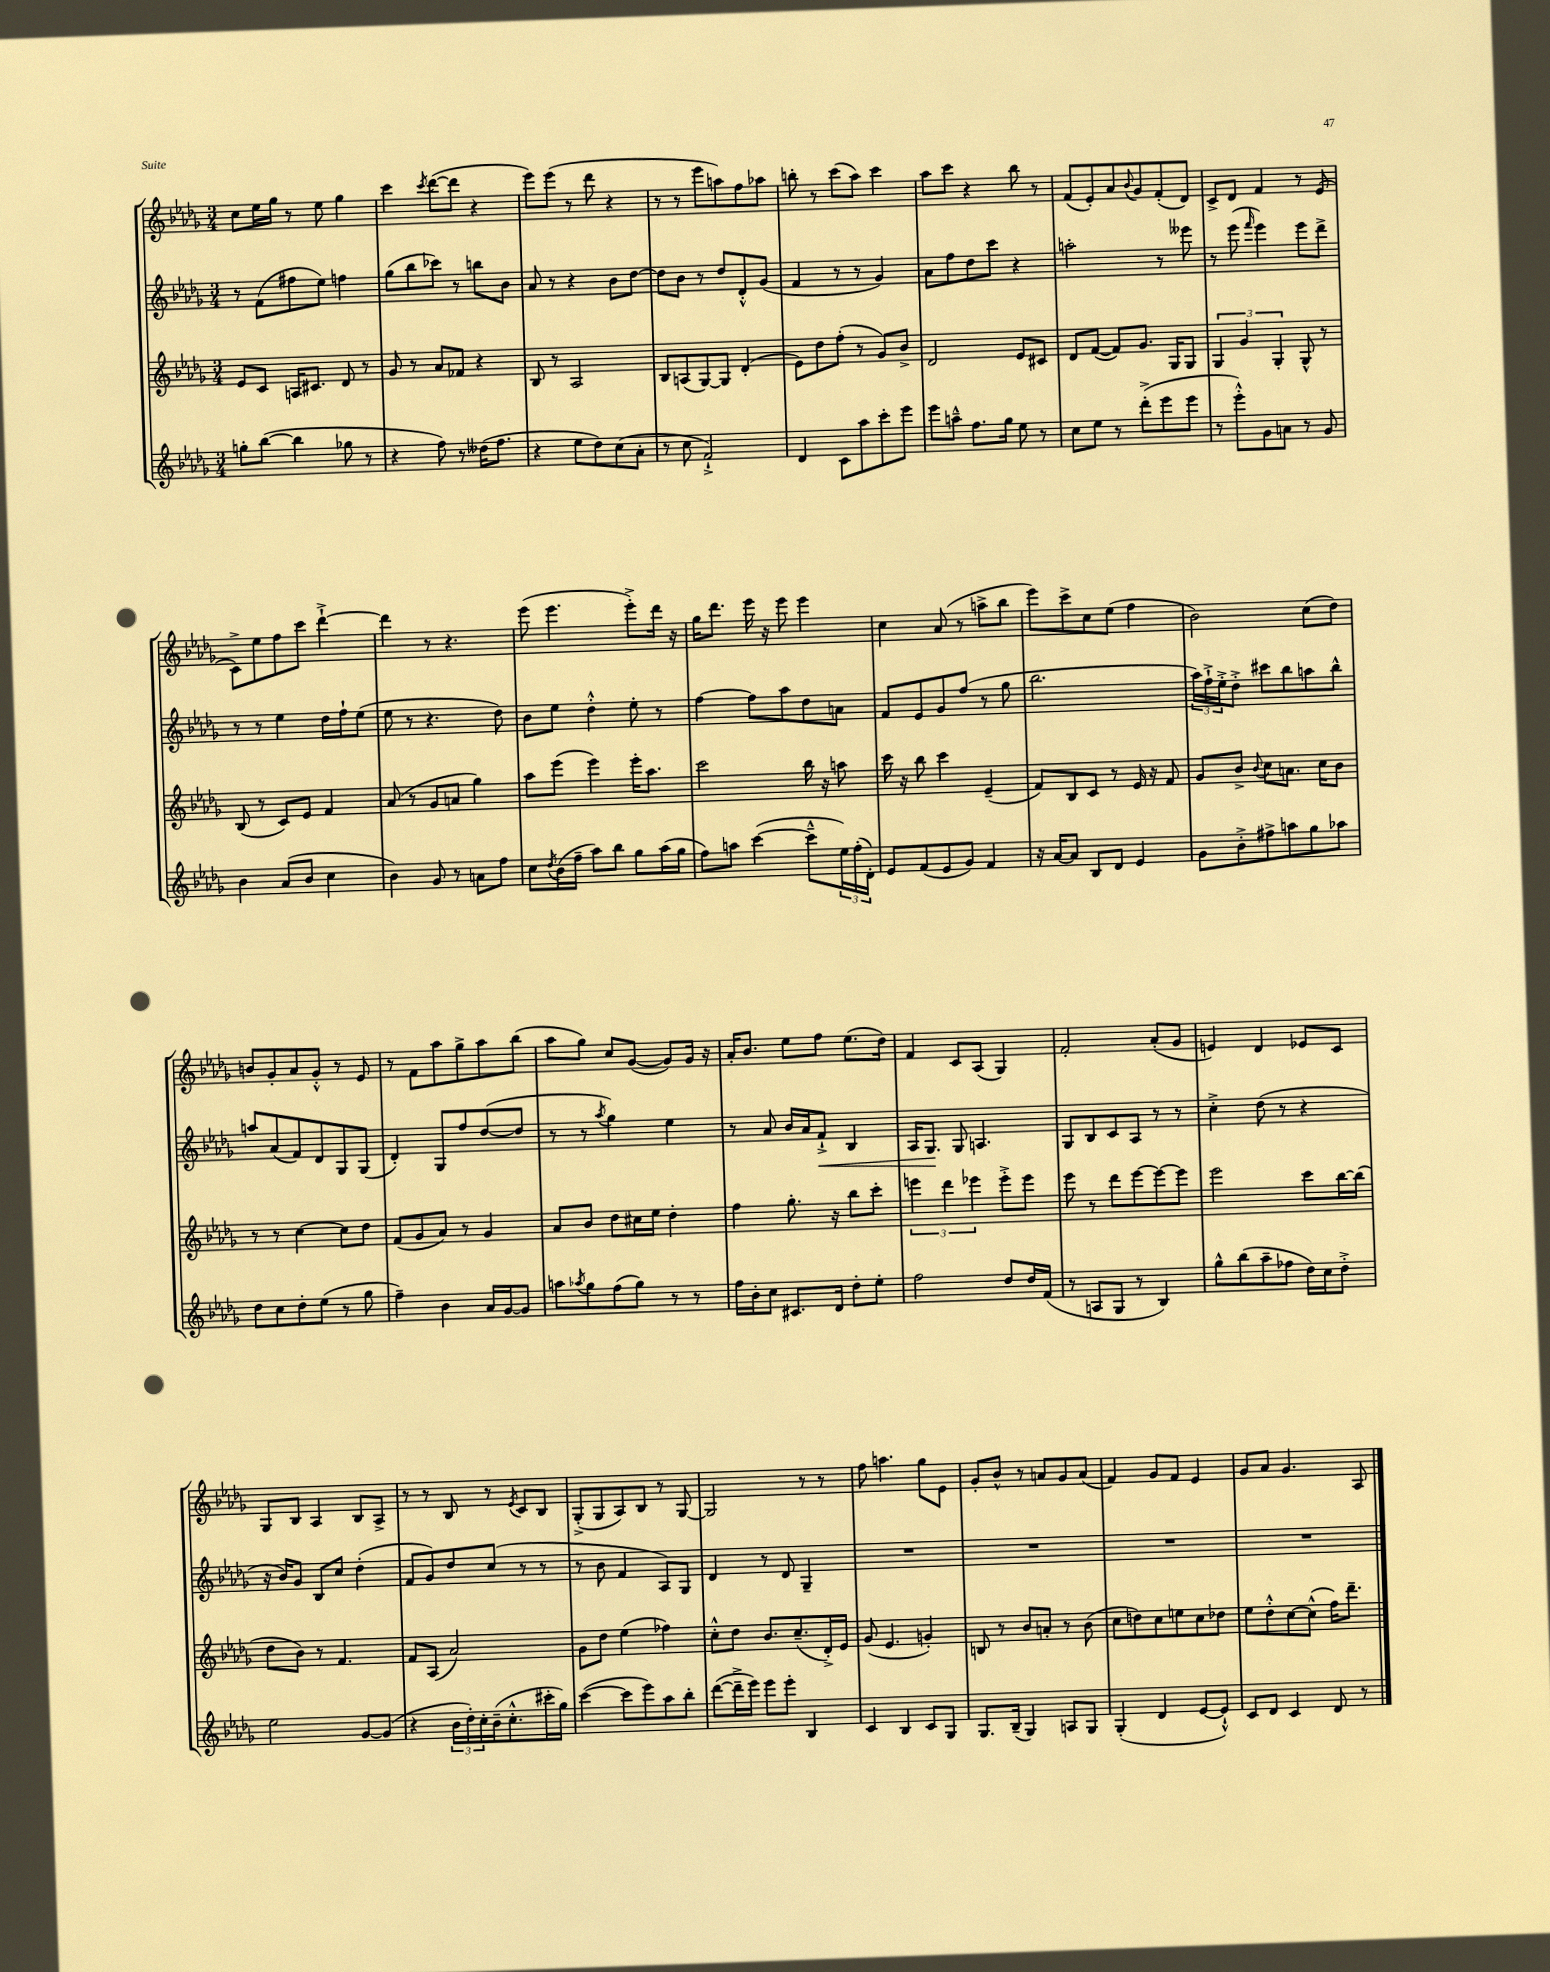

**kern	**kern	**kern	**kern
*staff4	*staff3	*staff2	*staff1
*clefG2	*clefG2	*clefG2	*clefG2
*k[b-e-a-d-g-]	*k[b-e-a-d-g-]	*k[b-e-a-d-g-]	*k[b-e-a-d-g-]
*M3/4	*M3/4	*M3/4	*M3/4
8gg'\L	8e-/L	8r	8cc\L
([8bb-\J	8c/J	(8f\L	16ee-\L
.	.	.	16gg-\JJ
4bb-\]	16A/LK	8ff#\	8r
.	8.c#/J	.	.
.	.	8ee-\J)	8ee-\
8gg-\	8d-/	4ff\	4gg-\
8r	8r	.	.
=	=	=	=
4r	8g-/	(8gg-\L	4ccc\
.	8r	8bb-\	.
.	.	.	8qccc/
8ff\)	8a-/L	8ccc-\J)	([8ddd-\L
8r	8f-/J	8r	8ddd-\]J
(16dd--\LK	4r	8bb\L	4r
8.ff\J	.	.	.
.	.	8b-\J	.
=	=	=	=
4r	8B-/	8a-/	8eee-\L)
.	8r	8r	(8eee-\J
8ee-\L	2A-/	4r	8r
8dd-\)	.	.	8ddd-\
(8cc\	.	8b-\L	4r
8a-'\J	.	[8dd-\J	.
=	=	=	=
8r	8B-/L	8dd-\]L	8r
8cc\	(8A/	8b-\J	8r
2f`^/)	[8G-/)	8r	8eee-\L
.	8G-/]J	8dd-/L	8aa\)
.	(4d-'/	8d-'^^/	8ff\
.	.	(8g-/J	8aa-\J
=	=	=	=
4d-/	8e-\L)	4f/	8bb'\
.	8dd-\	.	8r
8c\L	(8ff'\J	8r	(8ccc\L
8aa-\	8r	8r	8aa-\J)
8ccc'\	8g-/L)	4g-/)	4ccc\
8eee-\J	8b-^/J	.	.
=	=	=	=
8eee-\L	2d-/	8a-\L	8aa-\L
8aa~^^\J	.	8ff\	8ccc\J
8.ff\L	.	8dd-\	4r
.	.	8ccc\J	.
16gg-\Jk	.	.	.
8ee-\	8e-/L	4r	8bb-\
8r	8c#/J	.	8r
=	=	=	=
8cc\L	8d-/L	2aa'\	(8f/L
8ee-\J	([8f/J	.	8e-'/)
8r	8f/]L)	.	8a-/
.	.	.	8qqb-/
(8ddd-'^\L	8.g-/J	.	8g-/
8eee-\	.	8r	(8f'/
.	16G-/LK	.	.
8eee-\J	8G-/J	8eee--\	8d-/J)
=	=	=	=
8r	6G-/	8r	8c^/L
8eee-'^^\L)	.	(8eee-\	8d-/J
.	6g-/	.	.
.	.	16qqfff/	.
8g-\	.	4eee-\)	4f/
.	6G-'/	.	.
8a\J	.	.	.
8r	8G-^^/	8eee-\L	8r
8g-/	8r	8ddd-^\J	(8e-/
=	=	=	=
4b-\	(8B-/	8r	8c^\L)
.	8r	8r	8ee-\
(8a-/L	8c/L)	4ee-\	8ff\
8b-/J	8e-/J	.	8ccc\J
4cc\	4f/	16dd-\LL	[4ddd-`^\
.	.	16ff`\J	.
.	.	(8ee-\J	.
=	=	=	=
4b-\)	(8a-/	8ee-\	4ddd-\]
.	8r	8r	.
8g-/	8g-/L	4.r	8r
8r	8a/J	.	4.r
8a\L	4gg-\)	.	.
8ff\J	.	8dd-\)	.
=	=	=	=
8cc\L	8aa-\L	8b-\L	(8eee-\
8qdd-/	.	.	.
(16b-\L	(8eee-\J	8ee-\J	4.eee-\
16ff~\JJ	.	.	.
8aa-\L)	4eee-\)	4dd-'^^\	.
8bb-\J	.	.	.
8gg-\L	16eee-'\LK	8ee-'\	8eee-'^\L)
.	8.aa-\J	.	.
(16aa-\L	.	8r	16ddd-\Jk
16gg-\JJ	.	.	16r
=	=	=	=
8ff\L)	2ccc\	[4ff\	16gg-\LK
.	.	.	8.ddd-\J
8aa\J	.	.	.
([4ccc\	.	8ff\]L	16eee-\
.	.	.	16r
.	.	8aa-\	8eee-\
8ccc~^^\]L	16bb-\	8dd-\	4eee-\
.	16r	.	.
24ee-\L)	8aa\	8a\J	.
(24ff'\	.	.	.
24d-'\JJ)	.	.	.
=	=	=	=
8e-/L	16ccc\	8f/L	4cc\
.	16r	.	.
(8f/	8bb-\	8e-/	.
8e-/	4ccc\	8g-/	(8a-/
8g-/J)	.	(8ff/J	8r
4f/	(4e-~/	8r	8aa^\L
.	.	8gg-\	8bb-\J
=	=	=	=
16r	8f/L)	2.bb-\	8eee-\L)
[16a-/LK	.	.	.
8a-/]J	8B-/	.	8ccc^\
8B-/L	8c/J	.	8cc\
8d-/J	8r	.	(8ee-\J
4e-/	16e-/	.	4ff\
.	16r	.	.
.	8f/	.	.
=	=	=	=
8g-\L	8g-/L	24aa-\LL)	2b-\)
.	.	24ff`^\	.
.	.	24ee-'^\J	.
8b-'^\	8b-^/J	8dd-'^\J	.
.	8qqb-/	.	.
8ff#^\	8cc\L	8ccc#\L	.
8aa\	8.a\J	8bb-\	.
8gg-\	.	8aa\	(8cc\L
.	16cc\LK	.	.
8aa-\J	8b-\J	8bb-^^\J	8dd-\J)
=	=	=	=
8dd-\L	8r	8aa/L	8b/L
8cc\	8r	(8a-/	8g-'/
8dd-'\	[4cc\	8f/)	8a-/
(8ee-\J	.	8d-/	8g-'^^/J
8r	8cc\]L	8G-/	8r
8gg-\	8dd-\J	(8G-/J	8e-/
=	=	=	=
4ff~\)	(8f/L	4d-'/)	8r
.	8g-/	.	8f\L
4b-\	8a-/J)	8G-/L	8aa-\
.	8r	8ff/	8gg-^\
16a-/LL	4g-/	([8dd-/	8aa-\
[16g-/J	.	.	.
8g-/]J	.	8dd-/]J	(8bb-\J
=	=	=	=
8aa\L	8a-/L	8r	8aa-\L
8qaa-/	.	.	.
8gg-\	8b-/J	8r	8gg-\J)
.	.	8qaa-/	.
(8ff\	8dd-\L	4gg-\)	8cc/L
8gg-\J)	16cc#\L	.	([8g-/J
.	16ee-\JJ	.	.
8r	4dd-'\	4ee-\	8g-/]L)
8r	.	.	16g-/Jk
.	.	.	16r
=	=	=	=
16ff\LL	4ff\	8r	16a-'/LK
16b-'\J	.	.	8.b-/J
8cc\J	.	8a-/	.
8.c#/L	8.gg-'\	16b-/LL	8ee-\L
.	.	16a-/J	.
.	.	8f`^/J	8ff\J
16d-/Jk	16r	.	.
8dd-'\L	8bb-\L	4B-/	(8.ee-\L
8ee-'\J	8ccc'\J	.	.
.	.	.	16dd-\Jk)
=	=	=	=
2ff\	6eee\	16A-/LK	4f/
.	.	8.G-/J	.
.	6ddd-\	.	.
.	.	8G-/	8c/L
.	6eee-\	.	.
.	.	4.A/	(8A-/J
8dd-/L	8eee-'^\L	.	4G-/)
16dd-/L	8eee-\J	.	.
(16f/JJ	.	.	.
=	=	=	=
8r	8eee-\	8G-/L	2f'/
8A/L	8r	8B-/	.
8G-/J	8ddd-\L	8c/	.
8r	[8eee-\	8A-/J	.
4B-/)	8eee-\_	8r	(8a-'/L
.	8eee-\]J	8r	8g-/J
=	=	=	=
8gg-^^\L	2eee-\	4cc'^\	4e/)
(8bb-\	.	.	.
8aa-~\	.	(8dd-\	4d-/
8ff-\J	.	8r	.
16dd-\LL)	8ccc\L	4r	8e-/L
16cc\J	.	.	.
8dd-'^\J	[16bb-\L	.	8c/J
.	(16bb-\]JJ	.	.
=	=	=	=
2ee-\	8dd-\L	16r	8G-/L
.	.	16b-/LK)	.
.	8b-\J)	8g-/J	8B-/J
.	8r	8B-/L	4A-/
.	4.f/	8cc/J	.
[8g-/L	.	(4dd-'\	8B-/L
(8g-/]J	.	.	8A-^/J
=	=	=	=
4r	8f/L	8f/L	8r
.	(8A-/J	8g-/)	8r
24b-\LL	2a-/)	8dd-/	8B-/
24dd-'\)	.	.	.
24cc'\	.	.	.
(16b-~\J	.	(8cc/J	8r
8.cc'^^\	.	.	.
.	.	.	8qe-/
.	.	8r	8c/L
16ccc#'\L	.	8r	8B-/J
16gg-\JJ)	.	.	.
=	=	=	=
([4ccc\	8g-\L	8r	(8G-'^/L
.	8dd-\J	8b-\	8G-/
8ccc\]L	(4ee-\	4f/	8A-/)
8eee-\)	.	.	8B-/J
8aa-\	4ff-\)	8A-/L)	8r
8bb-'\J	.	8G-/J	[8G-/
=	=	=	=
([8ddd-\L	8cc'^^\L	4d-/	2G-/]
16ddd-~^\]L	8dd-\J	.	.
16eee-\JJ)	.	.	.
8eee-\L	8.b-/L	8r	.
8eee-'\J	.	8d-/	.
.	(8.cc~/	.	.
4B-/	.	4G-~/	8r
.	16d-'^/L)	.	8r
.	16e-/JJ	.	.
=	=	=	=
4c/	(8g-/	2.r	8ff\
.	4.e-/	.	4.aa\
4B-/	.	.	.
8c/L	4g'/)	.	8gg-\L
8G-/J	.	.	8e-\J
=	=	=	=
8.G-/L	8B/	2.r	8g-'/L
.	8r	.	8b-^^/J
(16B-~/Jk	.	.	.
4G-/)	8b-/L	.	8r
.	8a'/J	.	8a/L
8A/L	8r	.	8g-/
8G-/J	(8b-\	.	(8a/J
=	=	=	=
(4G-'/	8cc\L	2.r	4f/)
.	8dd\)	.	.
4d-/	8cc\	.	8g-/L
.	8ee\	.	8f/J
[8e-/L	8cc\	.	4e-/
8e-`^^/]J)	8dd-\J	.	.
=	=	=	=
8c/L	8ee-\L	2.r	8g-/L
8d-/J	8dd-'^^\	.	8a-/J
4c/	[8cc\	.	4.g-/
.	(8cc^^\]J	.	.
8d-/	16ff\LK)	.	.
.	8.ddd-~\J	.	.
8r	.	.	8A-/
==	==	==	==
*-	*-	*-	*-
